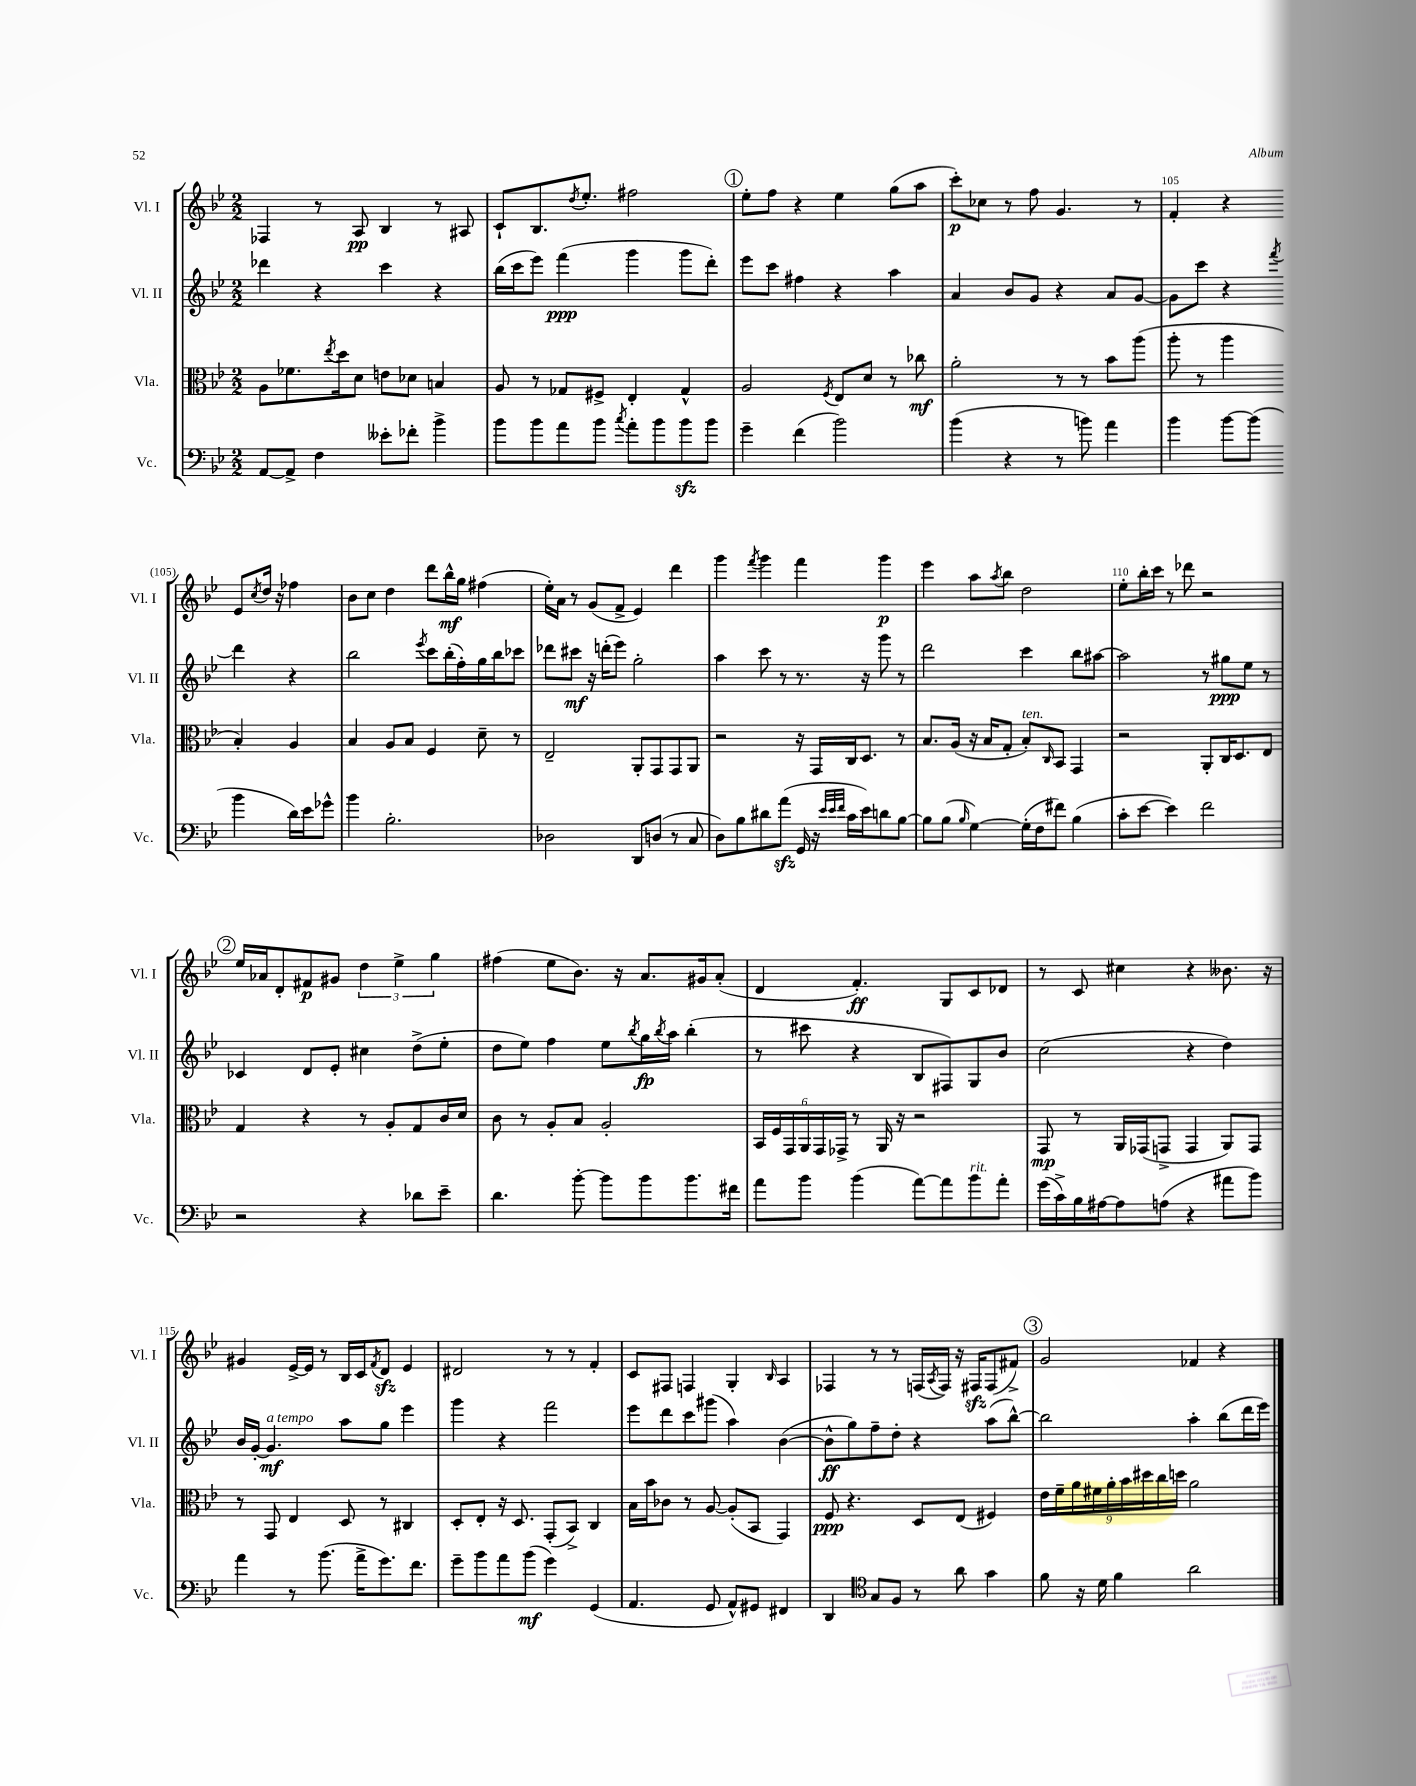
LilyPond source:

<<
\new StaffGroup <<
\new Staff = "s0" \with { instrumentName = "Vl. I" shortInstrumentName = "Vl. I" } {
    \clef treble \key bes \major \numericTimeSignature \time 2/2
    fes4 r8 a8\pp bes4 r8 ais8 |
    c'8-! bes8. \acciaccatura { d''8 } ees''8.-. fis''2 |
    \mark \markup { \circle "1" } ees''8-. f''8 r4 ees''4 g''8( a''8 |
    c'''8-.\p) ces''8 r8 f''8 g'4. r8 |
    f'4-. r4 ees'8 \acciaccatura { c''8 } d''16 r16 fes''4 |
    bes'8 c''8 d''4 d'''8 bes''16-^\mf g''16 fis''4( |
    ees''16-.) a'16 r8 g'8( f'8-> ees'4) d'''4 |
    g'''4 \acciaccatura { f'''8 } g'''4 f'''4 g'''4\p |
    ees'''4 a''8 \acciaccatura { a''8 } bes''8 d''2 |
    ees''8-. bes''16-. c'''16 r8 des'''8 r2 |
    \mark \markup { \circle "2" } ees''16 aes'16 d'8-. fis'8\p gis'8 \tuplet 3/2 { d''4 ees''4-> g''4 } |
    fis''4( ees''8 bes'8.) r16 a'8. gis'16 a'8-.( |
    d'4 f'4.-.\ff) g8 c'8 des'8 |
    r8 c'8 cis''4 r4 beses'8. r16 |
    gis'4 ees'16~-> ees'16 r8 bes16 c'16 \acciaccatura { f'8 } d'8\sfz ees'4 |
    dis'2 r8 r8 f'4-. |
    c'8 fis8 f4 g4-. \grace { bes16 } a4 |
    fes4 r8 r8 f16( \acciaccatura { a8 } f16) r16 fis16\sfz fis8( fis'8->) |
    \mark \markup { \circle "3" } g'2 fes'4 r4 \bar "|." |
}
\new Staff = "s1" \with { instrumentName = "Vl. II" shortInstrumentName = "Vl. II" } {
    \clef treble \key bes \major \numericTimeSignature \time 2/2
    des'''4 r4 c'''4 r4 |
    bes''16( c'''16 ees'''8) f'''4\ppp( g'''4 g'''8 d'''8-.) |
    \mark \markup { \circle "1" } ees'''8 c'''8 fis''4 r4 a''4 |
    a'4 bes'8 g'8 r4 a'8 g'8~ |
    g'8 c'''8 r4 \acciaccatura { f'''8 } d'''4 r4 |
    bes''2 \acciaccatura { ees'''8 } c'''8 bes''16-.( f''16-.) g''16 bes''16 ces'''8 |
    des'''8 cis'''8\mf r16 d'''16-.( ees'''8) g''2-. |
    a''4 c'''8 r8 r8. r16 g'''8 r8 |
    d'''2 c'''4 bes''8 ais''8~ |
    ais''2 r8 gis''8\ppp ees''8 r8 |
    \mark \markup { \circle "2" } ces'4 d'8 ees'8-. cis''4 d''8->( ees''8-. |
    d''8 ees''8) f''4 ees''8 \acciaccatura { bes''8 } g''16\fp \acciaccatura { bes''8 } a''16 bes''4-.( |
    r8 cis'''8 r4 bes8 fis8) g8 bes'8 |
    c''2( r4 d''4) |
    bes'16 g'16~-. g'4.\mf^\markup { \italic "a tempo" } a''8 g''8 ees'''4 |
    g'''4 r4 f'''2 |
    ees'''8 d'''8 c'''8 gis'''8( a''4) bes'4~( |
    bes'8-^\ff g''8) f''8-- d''8-. r4 a''8( bes''8~-^) |
    \mark \markup { \circle "3" } bes''2 a''4-. bes''8( d'''16 ees'''16) \bar "|." |
}
\new Staff = "s2" \with { instrumentName = "Vla." shortInstrumentName = "Vla." } {
    \clef alto \key bes \major \numericTimeSignature \time 2/2
    a8 fes'8. \acciaccatura { ees''8 } d''16 d'8 e'8 des'8 b4 |
    a8 r8 ges8 fis8-> ees4-. ges4-^ |
    \mark \markup { \circle "1" } a2 \acciaccatura { f8 } ees8 d'8 r8 ces''8\mf |
    a'2-. r8 r8 bes'8 a''8( |
    a''8-. r8 a''4 bes4-.) a4 |
    bes4 a8 bes8 f4 d'8-- r8 |
    ees2-- a,8-. g,8 g,8 a,8 |
    r2 r16 g,16 c16 d8. r8 |
    bes8. a16( r16 bes16 g8-. bes8-.^\markup { \italic "ten." }) \grace { c16 } bes,8 g,4 |
    r2 a,8-. c16 d8. ees8 |
    \mark \markup { \circle "2" } g4 r4 r8 a8-. g8 c'16 d'16 |
    c'8 r8 a8-. bes8 a2-. |
    \tuplet 6/4 { bes,16 f16 g,16 a,16 g,16 ges,16-> } r8 a,16 r16 r2 |
    g,8\mp r8 a,16 ges,16( g,8-> g,4 a,8) g,8 |
    r8 g,8 ees4 d8 r8 cis4 |
    d8-. ees8-. r16 d8. g,8-.( bes,8->) c4 |
    bes16 bes'16 ces'8 r8 a8~ a8-.( bes,8 g,4) |
    f8\ppp r4. d8 ees8( fis4) |
    \mark \markup { \circle "3" } \tuplet 9/8 { ees'16 f'16-- a'16 fis'16 a'16-. bes'16 dis''16 c''16 d''16 } a'2 \bar "|." |
}
\new Staff = "s3" \with { instrumentName = "Vc." shortInstrumentName = "Vc." } {
    \clef bass \key bes \major \numericTimeSignature \time 2/2
    a,8~ a,8-> f4 eeses'8-. fes'8-. bes'4-> |
    bes'8 bes'8 a'8 bes'8 \acciaccatura { c''8 } a'8-. bes'8 bes'8\sfz bes'8 |
    \mark \markup { \circle "1" } g'4-- f'4( bes'2) |
    bes'4( r4 r8 b'8) a'4 |
    bes'4 bes'8~ bes'8( bes'4 d'16) ees'16 ges'8-^ |
    bes'4 bes2.-. |
    des2 d,8 d8( r8 c8 |
    d8) bes8 dis'8 a'8\sfz( g,16 r16 \grace { ees'32 ees'32 f'32 } c'16 ees'16) d'8 bes8~ |
    bes8 bes8( \grace { bes16 } g4~) g16-.( f16 fis'8) bes4( |
    c'8-. ees'8~ ees'4) f'2 |
    \mark \markup { \circle "2" } r2 r4 des'8 ees'8-- |
    d'4. bes'8~-. bes'8 bes'8 bes'8. fis'16 |
    a'8 bes'8 bes'4( a'8~) a'8 bes'8^\markup { \italic "rit." } a'8-. |
    g'16( c'16->) bes16 ais16~ ais8 a8( r4 ais'8 bes'8) |
    a'4 r8 bes'8.( a'16-> g'8.) f'8. |
    g'8-- bes'8 a'8 bes'8\mf( g'4) g,4( |
    a,4. g,8 a,8-^) gis,8 fis,4 |
    d,4 \clef tenor g8 f8 r8 a'8 g'4 |
    \mark \markup { \circle "3" } f'8 r16 d'16 f'4 a'2 \bar "|." |
}
>>
>>
\layout { \context { \Score currentBarNumber = #101 \override BarNumber.break-visibility = ##(#f #t #t) barNumberVisibility = #(every-nth-bar-number-visible 5) } }
